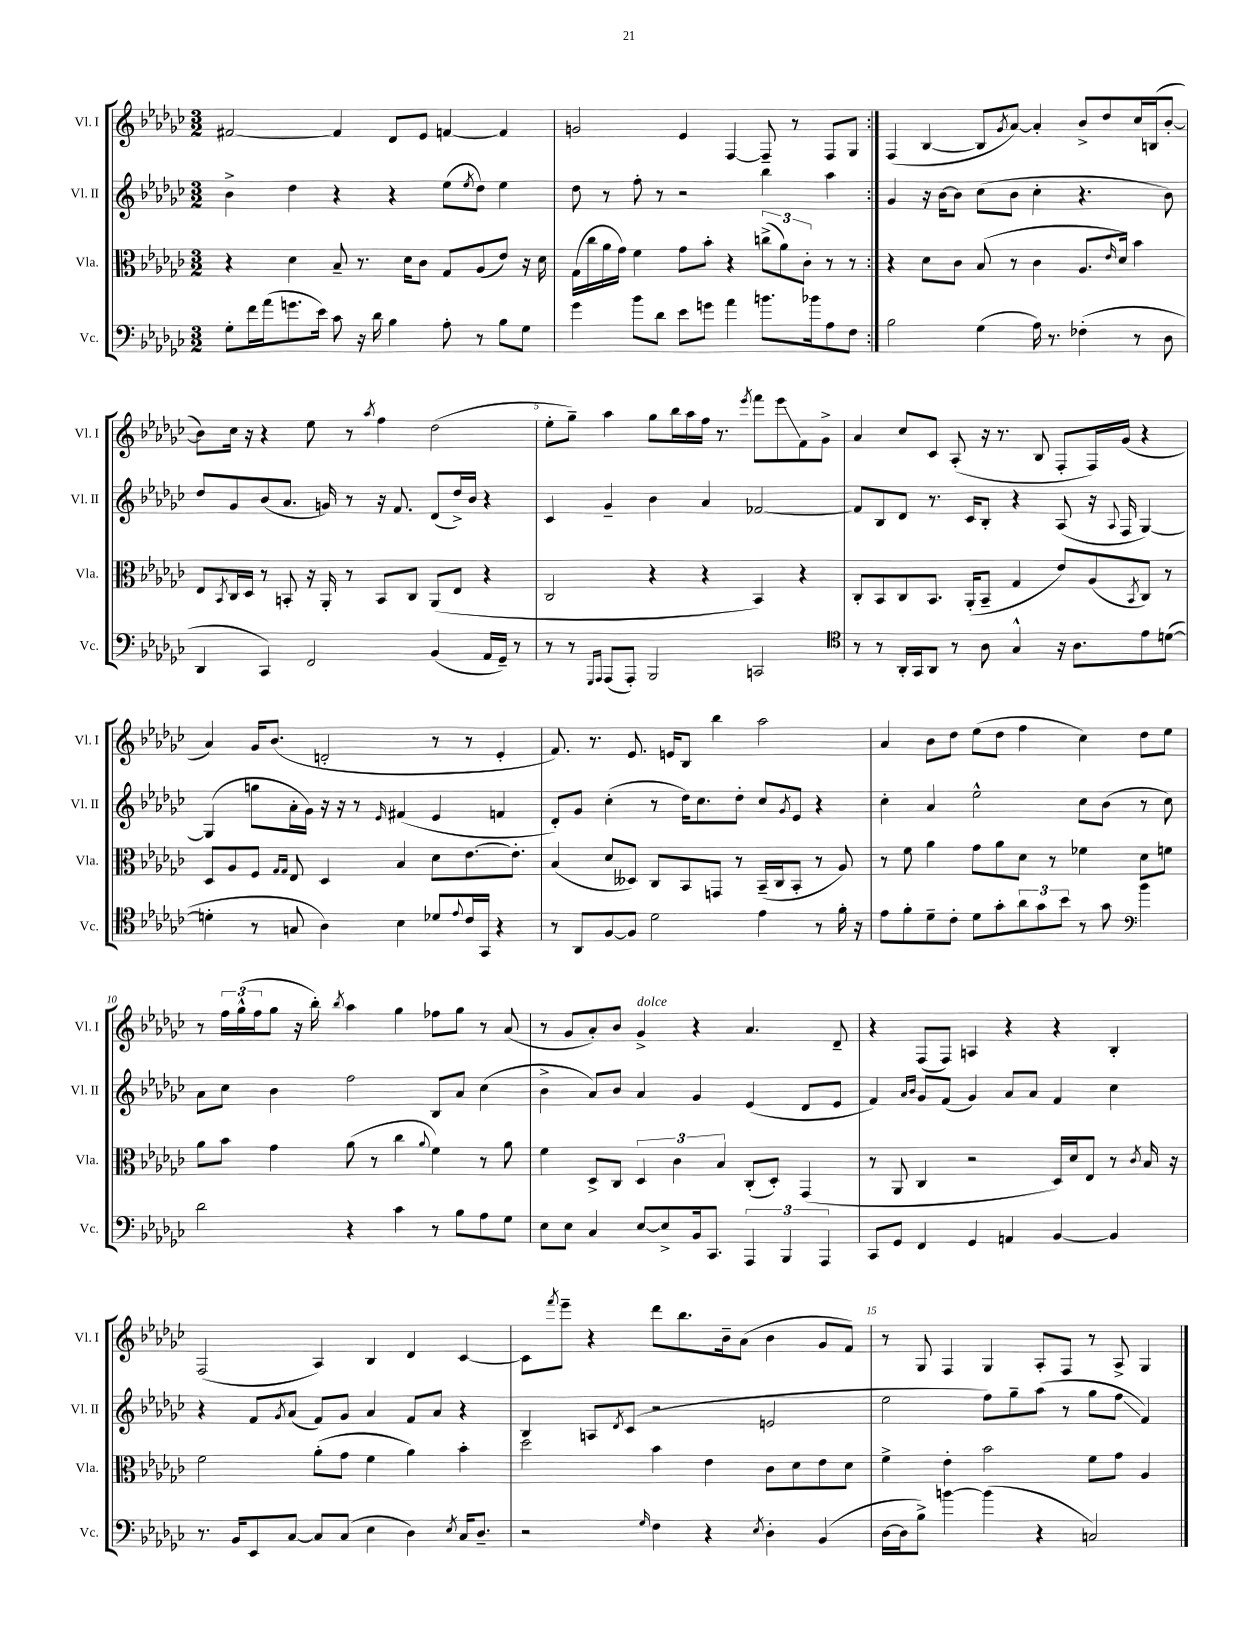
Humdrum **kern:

**kern	**kern	**kern	**kern
*staff4	*staff3	*staff2	*staff1
*clefF4	*clefC3	*clefG2	*clefG2
*k[b-e-a-d-g-c-]	*k[b-e-a-d-g-c-]	*k[b-e-a-d-g-c-]	*k[b-e-a-d-g-c-]
*M3/2	*M3/2	*M3/2	*M3/2
8G-'\L	4r	4b-^\	[2f#/
16f\L	.	.	.
(16a-\J	.	.	.
8.g\	4d-\	4dd-\	.
16e-\Jk)	.	.	.
8c-\	8B-~/	4r	4f#/]
16r	8.r	.	.
16d-\	.	.	.
4B-\	.	4r	8d-/L
.	16d-\LK	.	.
.	8c-\J	.	8e-/J
8A-'\	8G-/L	(8ee-\L	[4f/
.	.	8qee-/	.
8r	(8A-/	8dd-\J)	.
8B-\L	8e-/J)	4ee-\	4f/]
8G-\J	16r	.	.
.	16d-\	.	.
=	=	=	=
4g-\	(16G-\LL	8dd-\	2g/
.	16cc-\	.	.
.	16a-\	8r	.
.	16g-\JJ)	.	.
8b-\L	4f\	8ff'\	.
8d-\J	.	8r	.
8e-\L	8g-\L	2r	4e-/
8g\J	8b-'\J	.	.
4a-\	4r	.	[4F/
8.b\L	(12cc^\L	4bb-\	8F~/]
.	12a-\)	.	.
.	.	.	8r
.	12c-'\J	.	.
16b-\k	.	.	.
8A-\	8r	4aa-\	8F/L
8F\J	8r	.	8G-/J
=:|!	=:|!	=:|!	=:|!
2B-\	4r	4g-/	(4F/
.	8d-\L	16r	[4B-/
.	.	[16b-\LK	.
.	8c-\J	8b-\]J	.
(4G-\	(8B-/	(8cc-\L	8B-/]L
.	.	.	8qg-/
.	8r	8b-\J	[8a-/J)
16A-\)	4c-\	4cc-'\	4a-'/]
8.r	.	.	.
(4F-'\	8.A-/L	4.r	8b-^/L
.	.	.	8dd-/
.	16qqe-/	.	.
.	16d-/Jk)	.	.
8r	4b-\	.	16cc-/L
.	.	.	(16B/J
8D-\	.	8b-\)	[8b-'/J
=	=	=	=
4DD-/	8E-/L	8dd-/L	8b-\]L)
.	8qBB-/	.	.
.	16C-/L	8g-/	16cc-\Jk
.	16D-/JJ	.	16r
4CC-/)	8r	(8b-/	4r
.	8BB'/	8.a-/J	.
2FF/	16r	.	8ee-\
.	16AA-'/	16g/)	.
.	8r	8r	8r
.	.	.	8qaa-/
.	8BB/L	16r	4ff\
.	.	8.f/	.
.	8C-/J	.	.
(4BB-/	(8AA-/L	(8d-/L	(2dd-\
.	8E-/J	16dd-^/L)	.
.	.	16b-/JJ	.
16AA-/LL	4r	4r	.
16GG-~/JJ)	.	.	.
8r	.	.	.
=	=	=	=
8r	2C-/	4c-/	8ee-'\L
8r	.	.	8gg-~\J)
16qqGGG-/LL	.	.	.
16qqAAA-/JJ	.	.	.
(8AAA-/L	.	4g-~/	4aa-\
8AAA-'/J)	.	.	.
2BBB-/	4r	4b-\	8gg-\L
.	.	.	16bb-\L
.	.	.	16aa-\
.	4r	4a-/	16ff\JJ
.	.	.	8.r
.	.	.	8qeee-/
2CC/	4BB-/)	[2f-/	8fff\L
.	.	.	8eee-\
.	4r	.	8f\
.	.	.	8g-^\J
=	=	=	=
*clefC4	*	*	*
8r	8C-'/L	8f-/]L	4a-/
8r	8BB-/	8B-/	.
16AA-'/LL	8C-/	8d-/J	8cc-/L
16GG-/J	.	.	.
8AA-/J	8.BB-/J	8.r	8c-/J
8r	.	.	(8A-'/
.	(16AA-'/LK	16c-/LK	.
8A-\	8BB-~/J	8B-'/J	16r
.	.	.	8.r
4G-^^/	4G-/	4r	.
.	.	.	8B-/
16r	8e-/L)	(8A-/	8F'/L
8.A-\L	.	.	.
.	(8A-/	16r	16F/L)
.	.	8qqA-/	.
.	.	16F/	(16g-/JJ
.	8qBB-/	.	.
8e-\	8C-/J)	[4G-/)	4r
([8d\J	8r	.	.
=	=	=	=
4d'\]	8D-/L	(4G-/]	4a-/)
.	8A-/	.	.
8r	8F/J	8gg\L	16g-/LK
.	.	.	(8.b-/J
.	16qqG-/LL	.	.
.	16qqG-/JJ	.	.
8G/	8E-/	16a-'\L	.
.	.	16g-\JJ)	.
4A-\)	4D-/	16r	2d'/
.	.	16r	.
.	.	8r	.
.	.	16qqe-/	.
4B-\	4B-/	(4f#/	.
8d-/L	8d-\L	4e-/	8r
8qqe-/	.	.	.
16c-/L	[8.e-\	.	8r
16GG-/JJ	.	.	.
4r	.	4f/	4e-'/
.	8.e-'\]J	.	.
=	=	=	=
8r	(4B-/	8d-'/L)	8.f/)
8AA-/L	.	8g-/J	.
.	.	.	8.r
[8F/	8d-/L	(4cc-'\	.
8F/]J	8D--/J)	.	8.e-/
2d-\	8C-/L	8r	.
.	.	.	16e/LK
.	8BB-/	16dd-\LK)	8B-/J
.	.	8.cc-\	.
.	8GG/J	.	4bb-\
.	8r	8dd-'\J	.
4e-\	(16BB-~/LL	8cc-/L	2aa-\
.	16C-/J	.	.
.	.	8qg-/	.
.	8BB-'/J	8e-/J	.
8r	8r	4r	.
16f'\	8A-/)	.	.
16r	.	.	.
=	=	=	=
8e-\L	8r	4cc-'\	4a-/
8f'\	8f\	.	.
8d-~\	4a-\	4a-/	8b-\L
8c-'\J	.	.	8dd-\J
8d-\L	8g-\L	2ee-^^\	(8ee-\L
8g-'\	8a-\	.	8dd-\J
12a-\	8d-\J	.	4ff\
12g-\	.	.	.
.	8r	.	.
12b-\J	.	.	.
8r	4f-\	8cc-\L	4cc-\)
8g-\	.	(8b-\J	.
*clefF4	*	*	*
4b-\	8d-\L	8r	8dd-\L
.	8f\J	8cc-\)	8ee-\J
=	=	=	=
2d-\	8a-\L	8a-\L	8r
.	8b-\J	8cc-\J	24ff\LL
.	.	.	(24gg-^^\
.	.	.	24ff\J
.	4g-\	4b-\	8gg-\J
.	.	.	16r
.	.	.	16bb-'\)
.	.	.	8qbb-/
4r	(8a-\	2ff\	4aa-\
.	8r	.	.
4c-\	4cc-\	.	4gg-\
.	8qqa-/	.	.
8r	4f\)	8B-/L	8ff-\L
8B-\L	.	8a-/J	8gg-\J
8A-\	8r	(4cc-\	8r
8G-\J	8a-\	.	(8a-/
=	=	=	=
8E-\L	4f\	4b-^\	8r
8E-\J	.	.	8g-/L
4C-/	8D-^/L	8a-/L)	8a-'/)
.	8C-/J	8b-/J	8b-/J
[8E-/L	6D-/	4a-/	4g-^/
8E-^/]	.	.	.
.	6c-\	.	.
16BB-/k	.	4g-/	4r
8.CC-/J	.	.	.
.	6B-/	.	.
6AAA-/	(8C-'/L	(4e-/	4.a-/
.	8D-'/J)	.	.
6BBB-/	.	.	.
.	(4GG-/	8d-/L	.
6AAA-/	.	.	.
.	.	8e-/J	8d-~/
=	=	=	=
8CC-/L	8r	4f/)	4r
8GG-/J	8AA-/	.	.
.	.	16qqa-/LL	.
.	.	16qqb-/JJ	.
4FF/	4C-/	8g-/L	(8F/L
.	.	(8f/J	8F/J)
4GG-/	2r	4g-/)	4A/
4AA/	.	8a-/L	4r
.	.	8a-/J	.
[4BB-/	16D-/LL)	4f/	4r
.	16d-/J	.	.
.	8E-/J	.	.
4BB-/]	8r	4cc-\	4B-'/
.	8qc-/	.	.
.	16B-/	.	.
.	16r	.	.
=	=	=	=
8.r	2f\	4r	(2F/
16BB-/LK	.	.	.
8EE-/	.	8f/L	.
.	.	8qg-/	.
[8C-/J	.	(8a-/J	.
8C-/]L	(8a-'\L	8f/L)	4A-/)
(8C-/J	8g-\J	8g-/J	.
4E-\	4f\	4a-/	4B-/
4D-\)	4a-\)	8f/L	4d-/
.	.	8a-/J	.
8qE-/	.	.	.
16C-/LK	4b-'\	4r	[4c-/
8.D-~/J	.	.	.
=	=	=	=
2r	2dd-\	4B-/	8c-\]L
.	.	.	8qfff/
.	.	.	8eee-~\J
.	.	8A/L	4r
.	.	8qd-/	.
.	.	(8c-/J	.
16qqG-/	.	.	.
4F\	4b-\	2r	8ddd-\L
.	.	.	8.bb-\
4r	4e-\	.	.
.	.	.	16b-~\k
.	.	.	(8a-\J
8qE-/	.	.	.
4D-'\	8c-\L	2e/	4b-\
.	8d-\	.	.
(4BB-/	8e-\	.	8g-/L
.	8d-\J	.	8f/J)
=	=	=	=
[16D-\LL	4f^\	2ee-\	8r
16D-\]J	.	.	.
8B-^\J)	.	.	8G-/
[4b\	4e-'\	.	4F/
(4b\]	2b-\	8ff\L)	4G-/
.	.	8gg-~\	.
4r	.	(8aa-\J	8A-'/L
.	.	8r	8F/J
2C/)	8f\L	8gg-\L	8r
.	8g-\J	8ff\J	8A-^/
.	4A-/	4f/)	4G-/
==	==	==	==
*-	*-	*-	*-
